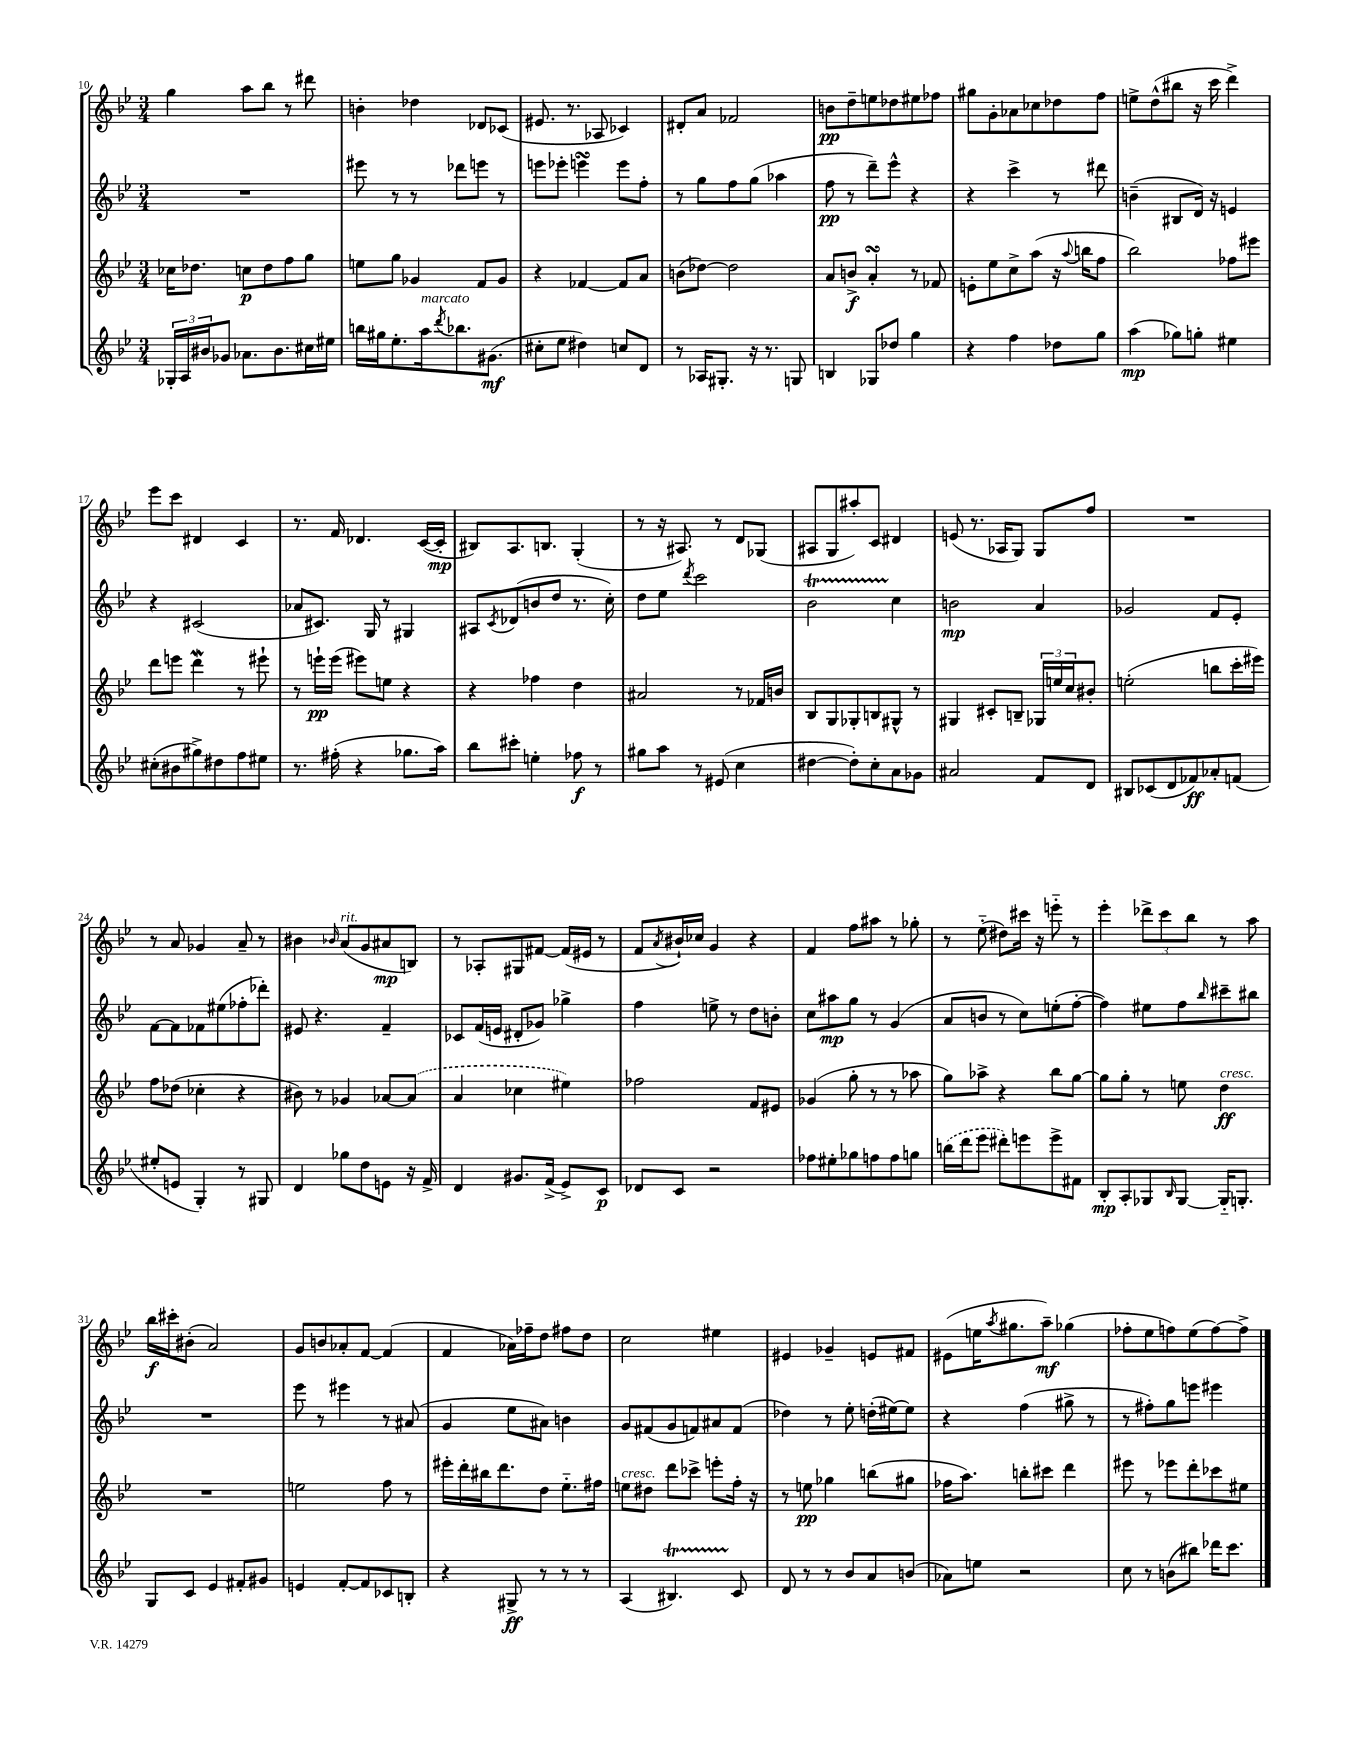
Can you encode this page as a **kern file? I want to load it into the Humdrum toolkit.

**kern	**dynam	**kern	**dynam	**kern	**dynam	**kern	**dynam
*part4	*part4	*part3	*part3	*part2	*part2	*part1	*part1
*staff4	*staff4	*staff3	*staff3	*staff2	*staff2	*staff1	*staff1
*clefG2	*	*clefG2	*	*clefG2	*	*clefG2	*
*k[b-e-]	*	*k[b-e-]	*	*k[b-e-]	*	*k[b-e-]	*
*M3/4	*	*M3/4	*	*M3/4	*	*M3/4	*
=10	=10	=10	=10	=10	=10	=10	=10
24G-X'/LL	.	16cc-X\KL	.	2.r	.	4gg\	.
24A/	.	.	.	.	.	.	.
.	.	8.dd-X\J	.	.	.	.	.
24b#X/J	.	.	.	.	.	.	.
8g-X/J	.	.	.	.	.	.	.
8.a-X\L	.	8ccn\L	p	.	.	8aa\L	.
.	.	8dd-\	.	.	.	8bb-\J	.
8.b#\	.	.	.	.	.	.	.
.	.	8ff\	.	.	.	8r	.
16cc#X\L	.	8gg\J	.	.	.	8ddd#X\	.
16ee#X\JJ	.	.	.	.	.	.	.
=11	=11	=11	=11	=11	=11	=11	=11
16bbn\LL	.	8een\L	.	8eee#X\	.	4bn'\	.
16gg#X\J	.	.	.	.	.	.	.
8.ee-'\	.	8gg\J	.	8r	.	.	.
.	.	4g-X/	.	8r	.	4dd-X\	.
!LO:TX:a:i:t=marcato	!	!	!	!	!	!	!
16aa\k	.	.	.	.	.	.	.
8qddd/	.	.	.	.	.	.	.
8.bb-X\	.	.	.	8ddd-X\L	.	.	.
.	.	8f/L	.	8eeen\J	.	8d-X/L	.
(8.g#X\J	mf	.	.	.	.	.	.
.	.	8g-/J	.	8r	.	(8c-X/J	.
=12	=12	=12	=12	=12	=12	=12	=12
8cc#X'\L	.	4r	.	8eeen\L	.	8.e#X/	.
8ee-\J	.	.	.	8eee-X'\J	.	.	.
.	.	.	.	.	.	8.r	.
4dd#X\)	.	[4f-X/	.	4eeensSsS\	.	.	.
.	.	.	.	.	.	8A-X/	.
8ccn/L	.	8f-/L]	.	8eee\L	.	4c-X/)	.
8d/J	.	8a/J	.	8ff'\J	.	.	.
=13	=13	=13	=13	=13	=13	=13	=13
8r	.	(8bn\L	.	8r	.	8d#X'/L	.
16A-X/KL	.	[8dd-X\J)	.	8gg\L	.	8a/J	.
8.G#X'/J	.	.	.	.	.	.	.
.	.	2dd-\]	.	8ff\	.	2f-X/	.
16r	.	.	.	(8gg\J	.	.	.
8.r	.	.	.	.	.	.	.
.	.	.	.	4aa-X\	.	.	.
8Gn/	.	.	.	.	.	.	.
=14	=14	=14	=14	=14	=14	=14	=14
4Bn/	.	8a/L	.	8ff\	pp	8bn\L	pp
.	.	8bn^/J	f	8r	.	8dd~\	.
8G-X/L	.	4asSsS'/	.	8ddd~\L)	.	8een\	.
8dd-X/J	.	.	.	8eee-^^\J	.	8dd-X\	.
4gg\	.	8r	.	4r	.	8ee#X\	.
.	.	8f-X/	.	.	.	8ff-X\J	.
=15	=15	=15	=15	=15	=15	=15	=15
4r	.	8en'\L	.	4r	.	8gg#X\L	.
.	.	8ee-\	.	.	.	8g'\	.
4ff\	.	8cc^\	.	4ccc^\	.	8a-X\	.
.	.	(8aa\J	.	.	.	8cc-X\	.
8dd-X\L	.	16r	.	8r	.	8dd-X\	.
.	.	8qqaa/	.	.	.	.	.
.	.	16bbn\KL	.	.	.	.	.
8gg\J	.	8ff\J	.	8ddd#X\	.	8ff\J	.
=16	=16	=16	=16	=16	=16	=16	=16
(4aa\	mp	2bb-\)	.	(4bn~\	.	8een^\L	.
.	.	.	.	.	.	(8dd^^\	.
8gg-X\L)	.	.	.	8B#X/L	.	8bb#X\J	.
8ggn'\J	.	.	.	16d/Jk)	.	16r	.
.	.	.	.	16r	.	16ccc\	.
4ee#X\	.	8ff-X\L	.	4en/	.	4ddd^\)	.
.	.	8eee#X\J	.	.	.	.	.
!!LO:LB:g=z
=17	=17	=17	=17	=17	=17	=17	=17
(8cc#X'\L	.	8ddd\L	.	4r	.	8eee-\L	.
8b#X\	.	8eeen\J	.	.	.	8ccc\J	.
8gg#X^\)	.	4dddW\	.	(2c#X/	.	4d#X/	.
8dd#X\	.	.	.	.	.	.	.
8ff\	.	8r	.	.	.	4c/	.
8ee#X\J	.	8eee#X`\	.	.	.	.	.
=18	=18	=18	=18	=18	=18	=18	=18
8.r	.	8r	.	8a-X/L	.	8.r	.
.	.	16eeen`\LL	pp	8.c#X/J)	.	.	.
(16ff#X'\	.	(16eee\JJ	.	.	.	16f/	.
4r	.	8eee#X\L)	.	.	.	4.d-X/	.
.	.	.	.	16G/	.	.	.
.	.	8een\J	.	8r	.	.	.
8.gg-X\L	.	4r	.	4G#X/	.	.	.
.	.	.	.	.	.	([16c/LL	.
16aa\Jk)	.	.	.	.	.	16c'/JJ]	mp
=19	=19	=19	=19	=19	=19	=19	=19
8bb-\L	.	4r	.	8A#X/L	.	8B#X/L)	.
.	.	.	.	8qc/	.	.	.
8ccc#X'\J	.	.	.	(8d-X/	.	8.A/	.
4een'\	.	4ff-X\	.	8bn/	.	.	.
.	.	.	.	.	.	8.Bn/J	.
.	.	.	.	8dd/J	.	.	.
8ff-X\	f	4dd\	.	8.r	.	(4G'/	.
8r	.	.	.	.	.	.	.
.	.	.	.	16cc'\)	.	.	.
=20	=20	=20	=20	=20	=20	=20	=20
8gg#X\L	.	2a#X/	.	8dd\L	.	8r	.
8aa\J	.	.	.	8ee-\J	.	16r	.
.	.	.	.	.	.	8.A#X/)	.
.	.	.	.	8qddd/	.	.	.
8r	.	.	.	2ccc\	.	.	.
(8e#X/	.	.	.	.	.	8r	.
4cc\	.	8r	.	.	.	8d/L	.
.	.	16f-X/LL	.	.	.	(8G-X/J	.
.	.	16bn/JJ	.	.	.	.	.
=21	=21	=21	=21	=21	=21	=21	=21
[4dd#X\	.	8B-/L	.	2b-T\	.	8A#X/L	.
.	.	8G/	.	.	.	8G/	.
8dd#'\L])	.	8G-X'/	.	.	.	8aa#X'/)	.
8cc'\	.	8Bn/	.	.	.	8c/J	.
8a\	.	8G#X^^/J	.	4cc\	.	4d#X/	.
8g-X\J	.	8r	.	.	.	.	.
=22	=22	=22	=22	=22	=22	=22	=22
2a#X/	.	4G#X/	.	2bn\	mp	(8en/	.
.	.	.	.	.	.	8.r	.
.	.	8c#X'/L	.	.	.	.	.
.	.	.	.	.	.	16A-X/KL	.
.	.	8Bn~/J	.	.	.	8G/J)	.
8f/L	.	24G-X/LL	.	4a/	.	8G/L	.
.	.	24een/	.	.	.	.	.
.	.	24cc/J	.	.	.	.	.
8d/J	.	8b#X'/J	.	.	.	8ff/J	.
=23	=23	=23	=23	=23	=23	=23	=23
8B#X/L	.	(2een'\	.	2g-X/	.	2.r	.
(8c-X/	.	.	.	.	.	.	.
8d/	.	.	.	.	.	.	.
8f-X/)	ff	.	.	.	.	.	.
8a-X'/	.	8bbn\L	.	8f/L	.	.	.
(8fn/J	.	16ccc'\L	.	8e-'/J	.	.	.
.	.	16eee#X\JJ)	.	.	.	.	.
!!LO:LB:g=z
=24	=24	=24	=24	=24	=24	=24	=24
8ee#X'/L	.	8ff\L	.	[8f\L	.	8r	.
8en/J	.	(8dd-X\J	.	8f\]	.	8a/	.
4G'/)	.	4cc-X'\	.	8f-X\	.	4g-X/	.
.	.	.	.	(8ee#X\	.	.	.
8r	.	4r	.	8ff-X'\	.	8a~/	.
8G#X/	.	.	.	8ddd-X'\J)	.	8r	.
=25	=25	=25	=25	=25	=25	=25	=25
4d/	.	8b#X\)	.	8e#X/	.	4b#X\	.
.	.	8r	.	4.r	.	.	.
.	.	.	.	.	.	16qqb-X/	.
!	!	!	!	!	!	!LO:TX:a:i:t=rit.	!
8gg-X\L	.	4g-X/	.	.	.	(8a/L	.
8dd\	.	.	.	.	.	8g/	.
8en\J	.	[8a-X/L	.	4f~/	.	8a#X/	mp
16r	.	(8a-/J]	.	.	.	8Bn/J)	.
16f^/	.	.	.	.	.	.	.
=26	=26	=26	=26	=26	=26	=26	=26
4d/	.	4a/	.	8c-X/L	.	8r	.
.	.	.	.	(16f/L	.	8A-X'/L	.
.	.	.	.	16en/JJ	.	.	.
8.g#X/L	.	4cc-X\	.	8d#X'/L	.	8G#X/	.
.	.	.	.	8g-X/J)	.	[8f#X/J	.
(16f^/Jk	.	.	.	.	.	.	.
8e-^/L)	.	4ee#X\)	.	4gg-X^\	.	(16f#/LL]	.
.	.	.	.	.	.	16e#X/JJ	.
8c/J	p	.	.	.	.	8r	.
=27	=27	=27	=27	=27	=27	=27	=27
8d-X/L	.	2ff-X\	.	4ff\	.	8f/L	.
.	.	.	.	.	.	8qa/	.
8c/J	.	.	.	.	.	16b#X`/L)	.
.	.	.	.	.	.	16cc-X/JJ	.
2r	.	.	.	8een^\	.	4g/	.
.	.	.	.	8r	.	.	.
.	.	8f/L	.	8dd\L	.	4r	.
.	.	8e#X/J	.	8bn'\J	.	.	.
=28	=28	=28	=28	=28	=28	=28	=28
8ff-X\L	.	(4g-X/	.	8cc\L	.	4f/	.
8ee#X'\	.	.	.	8aa#X\	mp	.	.
8gg-X\	.	8gg'\	.	8gg\J	.	8ff\L	.
8ffn\	.	8r	.	8r	.	8aa#X\J	.
8ff\	.	8r	.	(4g/	.	8r	.
8ggn\J	.	8aa-X\	.	.	.	8gg-X'\	.
=29	=29	=29	=29	=29	=29	=29	=29
(16bbn\LL	.	8gg\L)	.	8a/L	.	8r	.
16ddd\J	.	.	.	.	.	.	.
8eee-\J	.	8aa-X^\J	.	8bn/J	.	(8ee-\	.
8ddd#X'\L)	.	4r	.	8r	.	8dd#X\L)	.
8eeen\	.	.	.	8cc\L)	.	16ccc#X\Jk	.
.	.	.	.	.	.	16r	.
8eee^\	.	8bb-\L	.	(8een'\	.	8eeen\	.
8f#X\J	.	[8gg\J	.	[8ff'\J	.	8r	.
=30	=30	=30	=30	=30	=30	=30	=30
8B-'/L	mp	8gg\L]	.	4ff\])	.	4eee-'\	.
8A'/	.	8gg'\J	.	.	.	.	.
8G-X/	.	8r	.	8ee#X\L	.	12ddd-X^\L	.
.	.	.	.	.	.	12ccc\	.
16qqB-/	.	.	.	.	.	.	.
[8G-/J	.	8een\	.	8ff\	.	.	.
.	.	.	.	.	.	12bb-\J	.
.	.	.	.	16qqbb-/	.	.	.
!	!	!LO:TX:a:i:t=cresc.	!	!	!	!	!
16G-/KL]	.	4dd\	ff	8ccc#X~\	.	8r	.
8.Gn'/J	.	.	.	.	.	.	.
.	.	.	.	8bb#X\J	.	8aa\	.
!!LO:LB:g=z
=31	=31	=31	=31	=31	=31	=31	=31
8G/L	.	2.r	.	2.r	.	16bb-\LL	f
.	.	.	.	.	.	16ccc#X'\J	.
8c/J	.	.	.	.	.	(8b#X'\J	.
4e-/	.	.	.	.	.	2a/)	.
8f#X'/L	.	.	.	.	.	.	.
8g#X/J	.	.	.	.	.	.	.
=32	=32	=32	=32	=32	=32	=32	=32
4en/	.	2een\	.	8eee-\	.	8g/L	.
.	.	.	.	8r	.	8bn/	.
[8f'/L	.	.	.	4eee#X\	.	8a-X'/	.
8f/]	.	.	.	.	.	[8f/J	.
8c-X/	.	8ff\	.	8r	.	(4f/]	.
8Bn'/J	.	8r	.	(8a#X/	.	.	.
=33	=33	=33	=33	=33	=33	=33	=33
4r	.	16eee#X'\LL	.	4g/	.	4f/	.
.	.	16ddd'\	.	.	.	.	.
.	.	16bb#X\J	.	.	.	.	.
.	.	8.ddd\	.	.	.	.	.
8G#X^/	ff	.	.	8ee-\L	.	16a-X\LL)	.
.	.	.	.	.	.	16ff-X~\J	.
8r	.	8dd\J	.	8a#X\J)	.	8dd\J	.
8r	.	8.ee-\L	.	4bn\	.	8ff#X\L	.
8r	.	.	.	.	.	8dd\J	.
.	.	16ff#X\Jk	.	.	.	.	.
=34	=34	=34	=34	=34	=34	=34	=34
!	!	!LO:TX:a:i:t=cresc.	!	!	!	!	!
(4A/	.	8een\L	.	8g/L	.	2cc\	.
.	.	8dd#X\J	.	(8f#X/	.	.	.
4.B#Xt/)	.	8ddd\L	.	8g/	.	.	.
.	.	8ccc-X^\J	.	8fn/)	.	.	.
.	.	8eeen'\L	.	8a#X/	.	4ee#X\	.
8c/	.	16ff'\Jk	.	(8f/J	.	.	.
.	.	16r	.	.	.	.	.
=35	=35	=35	=35	=35	=35	=35	=35
8d/	.	8r	.	4dd-X\)	.	4e#X/	.
8r	.	8een\	pp	.	.	.	.
8r	.	4gg-X\	.	8r	.	4g-X~/	.
8b-/L	.	.	.	8ee-'\	.	.	.
8a/	.	(8bbn\L	.	(16ddn'\LL	.	8en/L	.
.	.	.	.	[16ee#X\J)	.	.	.
(8bn/J	.	8gg#X\J	.	8ee#\J]	.	8f#X/J	.
=36	=36	=36	=36	=36	=36	=36	=36
8a-X\L)	.	16ff-X\KL	.	4r	.	(8e#X\L	.
.	.	8.aa\J)	.	.	.	.	.
8een\J	.	.	.	.	.	16een\K	.
.	.	.	.	.	.	8qaa/	.
.	.	.	.	.	.	8.gg#X\	.
2r	.	8bbn'\L	.	(4ff\	.	.	.
.	.	8ccc#X\J	.	.	.	8aa~\J)	mf
.	.	4ddd\	.	8gg#X^\	.	(4gg-X\	.
.	.	.	.	8r	.	.	.
=37	=37	=37	=37	=37	=37	=37	=37
8cc\	.	8eee#X\	.	8r	.	8ff-X'\L	.
8r	.	8r	.	8ff#X'\L)	.	8ee-\	.
(8bn\L	.	8eee-X\L	.	8gg\	.	8ffn\)	.
8bb#X\J)	.	8ddd'\	.	8eeen\J	.	(8ee-\	.
16ddd-X\KL	.	8ccc-X\	.	4eee#X\	.	[8ff\)	.
8.ccc\J	.	.	.	.	.	.	.
.	.	8ee#X\J	.	.	.	8ff^\J]	.
==	==	==	==	==	==	==	==
*-	*-	*-	*-	*-	*-	*-	*-
